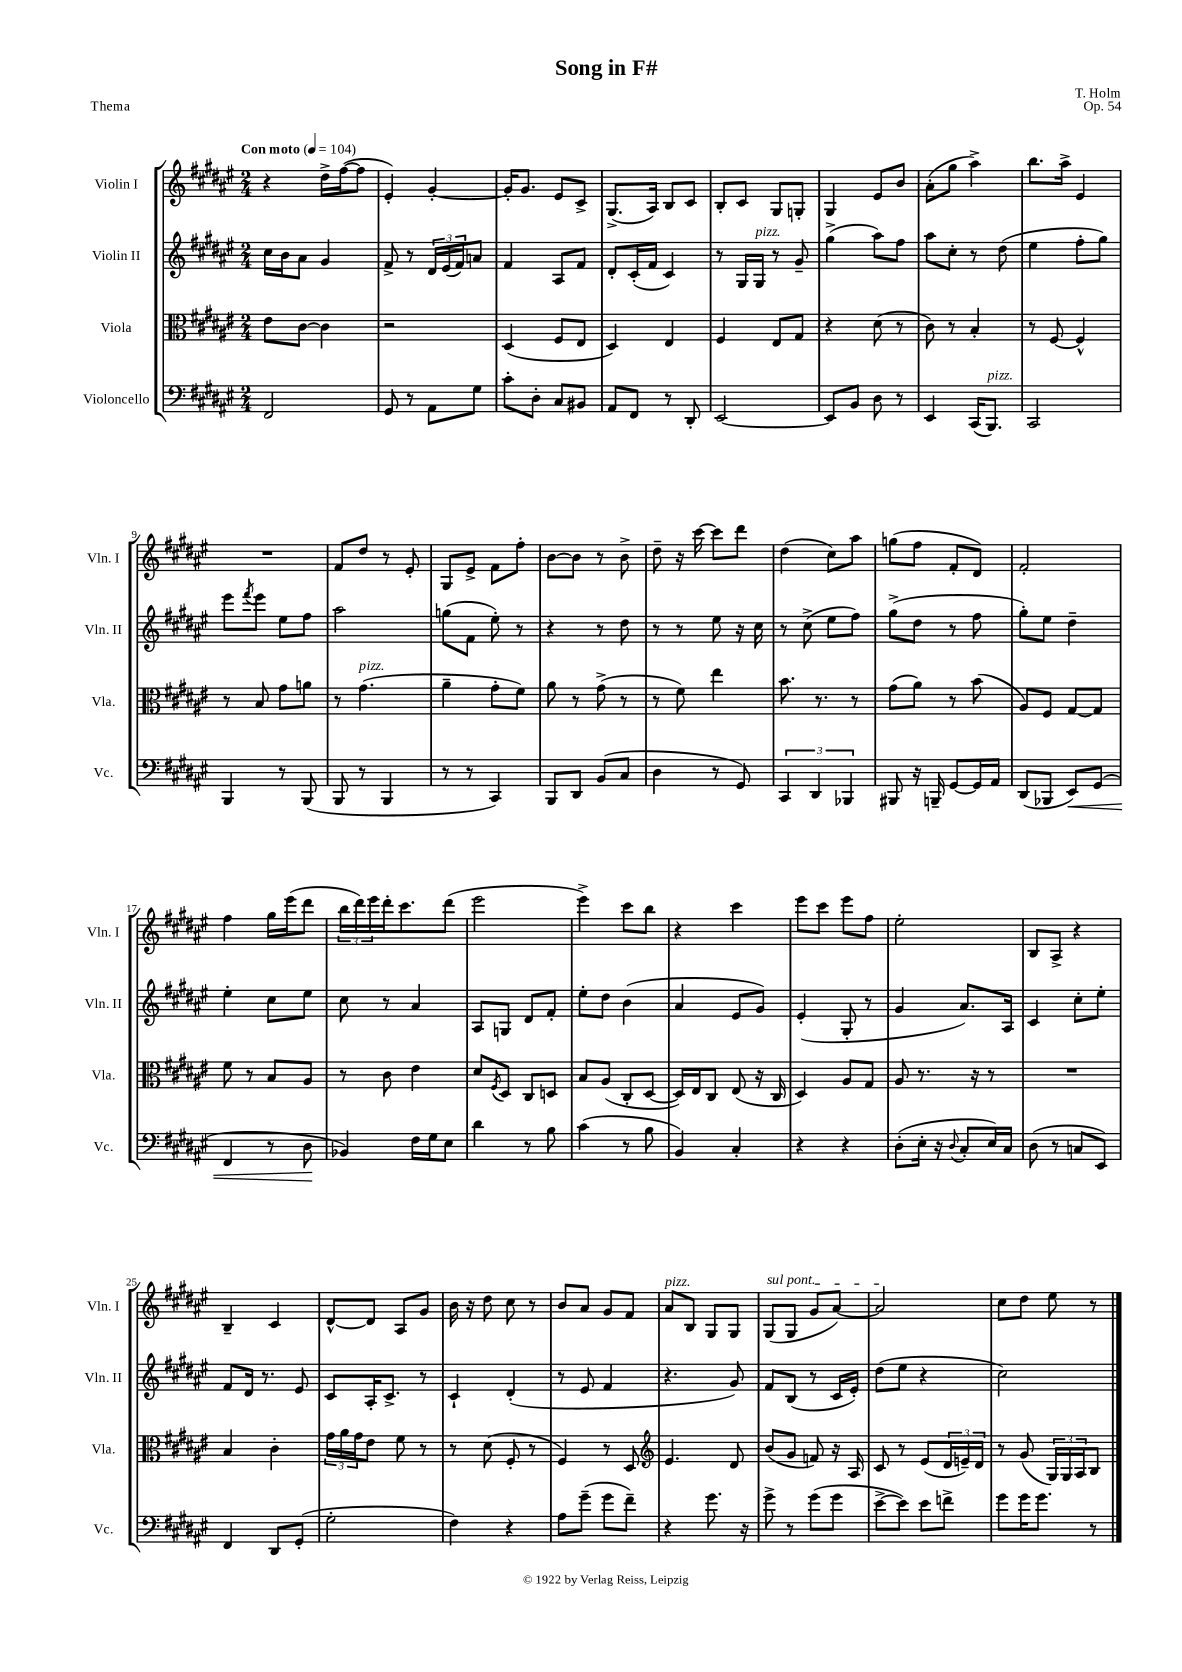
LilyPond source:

\header { title = "Song in F#" composer = "T. Holm" opus = "Op. 54" piece = "Thema" }
<<
\new StaffGroup <<
\new Staff = "s0" \with { instrumentName = "Violin I" shortInstrumentName = "Vln. I" } {
    \clef treble \key fis \major \numericTimeSignature \time 2/4 \tempo "Con moto" 4 = 104
    r4 dis''16-> fis''16~( fis''8 |
    eis'4-.) gis'4~-. |
    gis'16-. gis'8. eis'8 cis'8-> |
    gis8.->( ais16) b8 cis'8 |
    b8-. cis'8 gis8 g8-. |
    gis4 eis'8 b'8 |
    ais'8-.( gis''8 ais''4->) |
    b''8. ais''16-> eis'4 |
    R2 |
    fis'8 dis''8 r8 eis'8-. |
    gis8 eis'8-> fis'8 fis''8-. |
    b'8~ b'8 r8 b'8-> |
    dis''8-- r16 cis'''16~ cis'''8 dis'''8 |
    dis''4( cis''8) ais''8 |
    g''8( fis''8 fis'8-. dis'8) |
    fis'2-. |
    fis''4 gis''16 eis'''16( dis'''8 |
    \tuplet 3/2 { b''16 dis'''16) eis'''16 } dis'''16-. cis'''8. dis'''8( |
    eis'''2 |
    eis'''4->) cis'''8 b''8 |
    r4 cis'''4 |
    eis'''8 cis'''8 eis'''8 fis''8 |
    eis''2-. |
    b8 ais8-> r4 |
    b4-- cis'4 |
    dis'8~-^ dis'8 ais8 gis'8 |
    b'16 r16 dis''8 cis''8 r8 |
    b'8 ais'8 gis'8 fis'8 |
    ais'8^\markup { \italic "pizz." } b8 gis8 gis8 |
    \once \override TextSpanner.bound-details.left.text = \markup { \italic "sul pont." } gis8\startTextSpan( gis8 gis'8 ais'8~) |
    ais'2\stopTextSpan |
    cis''8 dis''8 eis''8 r8 \bar "|." |
}
\new Staff = "s1" \with { instrumentName = "Violin II" shortInstrumentName = "Vln. II" } {
    \clef treble \key fis \major \numericTimeSignature \time 2/4
    cis''16 b'16 ais'8 gis'4 |
    fis'8-> r8 \tuplet 3/2 { dis'16 eis'16( fis'16) } a'8 |
    fis'4 ais8 fis'8 |
    dis'8-. cis'16-.( fis'16 cis'4) |
    r8 gis16 gis16^\markup { \italic "pizz." } r8 gis'8-- |
    gis''4->( ais''8) fis''8 |
    ais''8 cis''8-. r8 dis''8( |
    eis''4 fis''8-. gis''8) |
    eis'''8 \acciaccatura { fis'''8 } eis'''8 eis''8 fis''8 |
    ais''2 |
    g''8( fis'8 eis''8-.) r8 |
    r4 r8 dis''8 |
    r8 r8 eis''8 r16 cis''16 |
    r8 cis''8->( eis''8 fis''8) |
    gis''8->( dis''8 r8 fis''8 |
    gis''8-.) eis''8 dis''4-- |
    eis''4-. cis''8 eis''8 |
    cis''8 r8 ais'4 |
    ais8 g8 dis'8 fis'8-. |
    eis''8-. dis''8 b'4( |
    ais'4 eis'8 gis'8) |
    eis'4-.( gis8-. r8 |
    gis'4 ais'8.) ais16 |
    cis'4 cis''8-. eis''8-. |
    fis'8 dis'16 r8. eis'8 |
    cis'8 ais16-. cis'8.-> r8 |
    cis'4-! dis'4-.( |
    r8 eis'8 fis'4 |
    r4. gis'8) |
    fis'8 b8( r8 cis'16 eis'16-.) |
    dis''8( eis''8 r4 |
    cis''2) \bar "|." |
}
\new Staff = "s2" \with { instrumentName = "Viola" shortInstrumentName = "Vla." } {
    \clef alto \key fis \major \numericTimeSignature \time 2/4
    eis'8 cis'8~ cis'4 |
    r2 |
    dis4( fis8 eis8 |
    dis4) eis4 |
    fis4 eis8 gis8 |
    r4 dis'8( r8 |
    cis'8) r8 b4-. |
    r8 fis8~ fis4-^ |
    r8 b8 gis'8 a'8 |
    r8 gis'4.^\markup { \italic "pizz." }( |
    ais'4-- gis'8-. fis'8) |
    ais'8 r8 gis'8->( r8 |
    r8 fis'8) eis''4 |
    b'8. r8. r8 |
    gis'8( ais'8) r8 b'8( |
    ais8) fis8 gis8~ gis8 |
    fis'8 r8 b8 ais8 |
    r8 cis'8 eis'4 |
    dis'8 \acciaccatura { fis8 } dis8 cis8 d8 |
    b8 ais8( cis8-. dis8~ |
    dis16) eis16 cis8 eis8( r16 cis16 |
    dis4) ais8 gis8 |
    ais8 r8. r16 r8 |
    R2 |
    b4 cis'4-. |
    \tuplet 3/2 { gis'16 ais'16 gis'16 } eis'8 fis'8 r8 |
    r8 dis'8( fis8-. r8 |
    fis4) r8 dis8 |
    \clef treble eis'4. dis'8 |
    b'8( gis'8 f'8) r16 ais16 |
    cis'8 r8 eis'8( \tuplet 3/2 { dis'16 e'16--) dis'16 } |
    r8 gis'8( \tuplet 3/2 { gis16) gis16 ais16 } b8 \bar "|." |
}
\new Staff = "s3" \with { instrumentName = "Violoncello" shortInstrumentName = "Vc." } {
    \clef bass \key fis \major \numericTimeSignature \time 2/4
    fis,2 |
    gis,8 r8 ais,8 gis8 |
    cis'8-. dis8-. cis8 bis,8 |
    ais,8 fis,8 r8 dis,8-. |
    eis,2~ |
    eis,8 b,8 dis8 r8 |
    eis,4 cis,16( b,,8.^\markup { \italic "pizz." }) |
    cis,2 |
    b,,4 r8 b,,8( |
    b,,8 r8 b,,4 |
    r8 r8 cis,4) |
    b,,8 dis,8 b,8( cis8 |
    dis4 r8 gis,8) |
    \tuplet 3/2 { cis,4 dis,4 bes,,4 } |
    bis,,8 r16 b,,16-- gis,8~ gis,16 ais,16 |
    dis,8( bes,,8 eis,8\<) gis,8( |
    fis,4 r8 dis8\! |
    bes,4) fis16 gis16 eis8 |
    dis'4 r8 b8 |
    cis'4( r8 b8 |
    b,4) cis4-. |
    r4 r4 |
    dis8-.( eis16-. r16 \appoggiatura { dis8 } cis8-. eis16) cis16 |
    dis8( r8 c8 eis,8) |
    fis,4 dis,8 gis,8-.( |
    gis2-. |
    fis4) r4 |
    ais8 gis'8--( gis'8 fis'8--) |
    r4 gis'8. r16 |
    gis'8-> r8 gis'8( gis'8 |
    eis'8~-> eis'8) eis'8 f'8-> |
    gis'8 gis'16 gis'8. r8 \bar "|." |
}
>>
>>
